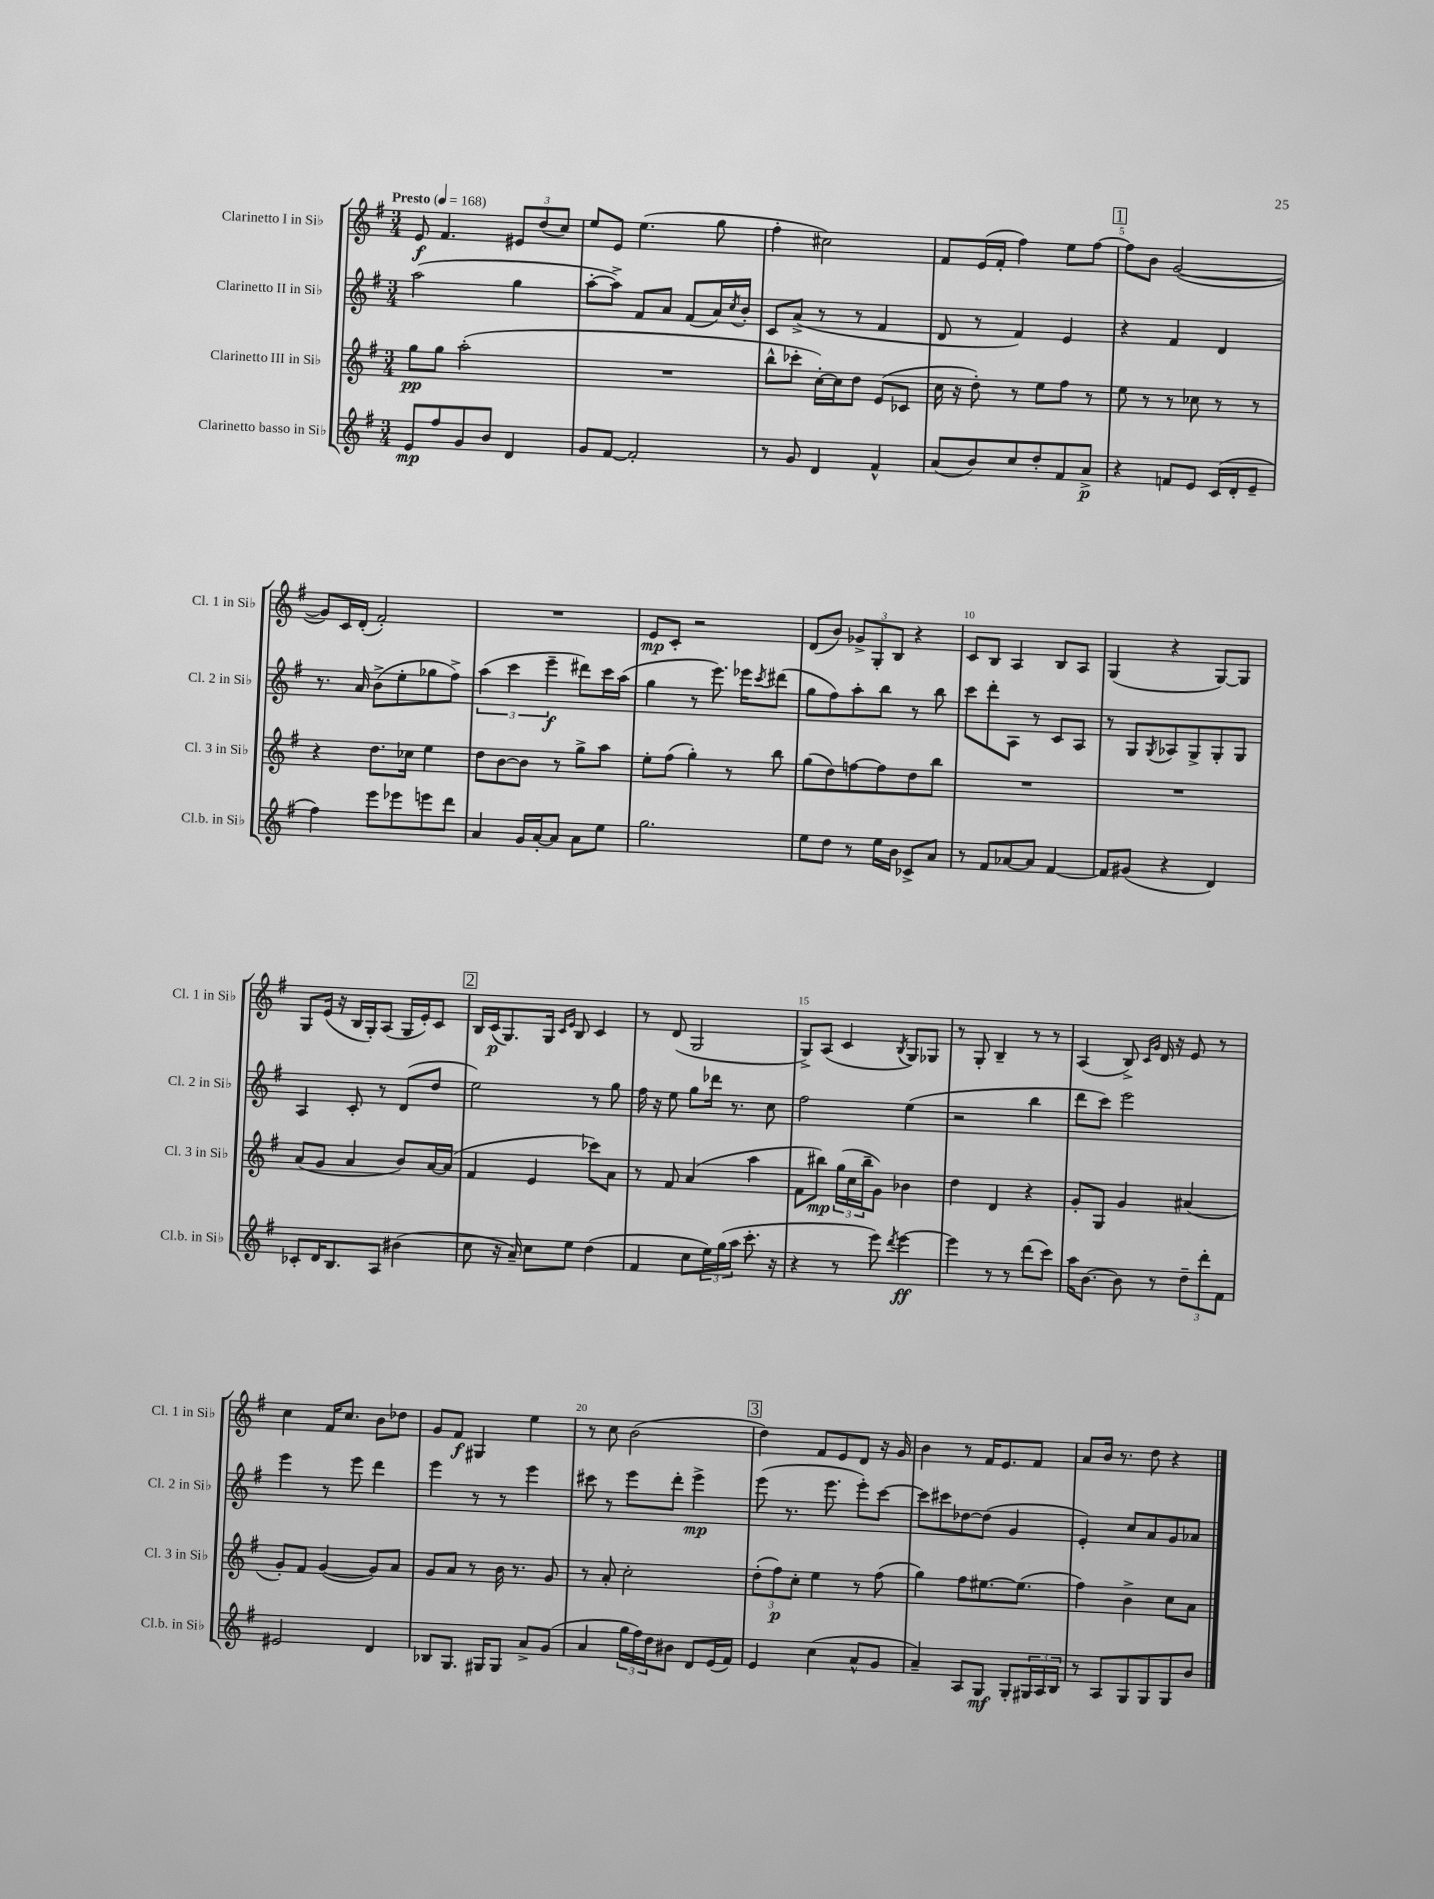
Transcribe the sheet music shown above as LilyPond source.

<<
\new StaffGroup <<
\new Staff = "s0" \with { instrumentName = "Clarinetto I in Sib" shortInstrumentName = "Cl. 1 in Sib" } {
    \clef treble \key g \major \numericTimeSignature \time 3/4 \tempo "Presto" 4 = 168
    e'8\f fis'4. \tuplet 3/2 { eis'8 d''8( c''8) } |
    e''8 e'8 e''4.( g''8 |
    fis''4-. cis''2) |
    fis'8 e'16( fis'16-. fis''4) e''8 fis''8~ |
    \mark \markup { \box "1" } fis''8 b'8 g'2~( |
    g'8) c'16 d'16-.( fis'2-.) |
    R2. |
    e'8\mp c'8-. r2 |
    d'8( b'8) \tuplet 3/2 { ges'8-> g8-. b8 } r4 |
    c'8 b8 a4 b8 a8 |
    g4( r4 g8~) g8 |
    g8 e'16( r16 b16 g16-.) a8( g16 e'16-.) c'8 |
    \mark \markup { \box "2" } b16 c'16\p( g8.) g16 \grace { c'16 e'16 } b8 c'4 |
    r8 d'8( g2 |
    g8->) a8( c'4 \acciaccatura { b8 } g8) ges8 |
    r8 g8-. b4-- r8 r8 |
    a4( b8->) \grace { c'16 g'16 } d'16 r16 e'8 r8 |
    c''4 fis'16 c''8. b'8 des''8 |
    g'8 fis'8\f gis4 e''4 |
    r8 c''8 b'2( |
    \mark \markup { \box "3" } d''4) fis'8 e'8 d'8 r16 g'16 |
    b'4 r8 fis'16 e'8. fis'8 |
    a'8 b'16 r8. d''8 r4 \bar "|." |
}
\new Staff = "s1" \with { instrumentName = "Clarinetto II in Sib" shortInstrumentName = "Cl. 2 in Sib" } {
    \clef treble \key g \major \numericTimeSignature \time 3/4
    a''2( g''4 |
    a''8~-. a''8->) fis'8 a'8 fis'8( a'16) \acciaccatura { c''8 } b'16-. |
    c'8 a'8->( r8 r8 fis'4 |
    d'8 r8 fis'4) e'4 |
    \mark \markup { \box "1" } r4 fis'4 d'4 |
    r8. a'16 b'8->( e''8-. ges''8 fis''8->) |
    \tuplet 3/2 { a''4( c'''4 e'''4--\f } dis'''8) c'''16 a''16( |
    g''4 r8 e'''8.) ees'''16 \acciaccatura { c'''8 } dis'''8( |
    g''8 fis''8) a''8-. b''8 r8 b''8 |
    c'''8 d'''8-. a8 r8 c'8 a8 |
    r8 g8 \acciaccatura { g8 } aes8 g8-> g8-. g8 |
    a4 c'8-. r8 d'8( d''8 |
    \mark \markup { \box "2" } e''2) r8 g''8 |
    fis''16 r16 e''8 g''8 des'''16 r8. c''8 |
    fis''2 e''4( |
    r2 b''4 |
    d'''8 c'''8) e'''2 |
    e'''4 r8 e'''8 d'''4 |
    e'''4 r8 r8 e'''4 |
    cis'''8 r8 e'''8 d'''8-. e'''4->\mp |
    \mark \markup { \box "3" } e'''8( r8. e'''8. e'''8-.) c'''8~ |
    c'''8 cis'''8 des''8~ des''8( g'4 |
    e'4-.) c''8 a'8 g'8 aes'8 \bar "|." |
}
\new Staff = "s2" \with { instrumentName = "Clarinetto III in Sib" shortInstrumentName = "Cl. 3 in Sib" } {
    \clef treble \key g \major \numericTimeSignature \time 3/4
    g''8\pp g''8 a''2-.( |
    R2. |
    b''8-^ ces'''8-. c''16~-.) c''16 d''8 e'8( ces'8 |
    c''16 r16 d''8-.) r8 e''8 fis''8 r8 |
    \mark \markup { \box "1" } e''8 r8 r8 ces''8 r8 r8 |
    r4 d''8. ces''16 e''4 |
    d''8 b'8~ b'8 r8 g''8-> a''8 |
    e''8-. fis''8( g''4-.) r8 b''8 |
    g''8( d''8) f''8~ f''8 d''8 b''8 |
    R2. |
    R2. |
    a'8( g'8 a'4 b'8) a'16~ a'16( |
    \mark \markup { \box "2" } fis'4 e'4 ces'''8) a'8 |
    r8 fis'8 a'4( a''4 |
    fis'8 bis''8\mp) \tuplet 3/2 { g''16( c''16 bis''16-- } g'8) bes'4 |
    d''4 d'4 r4 |
    g'8-. g8 g'4 ais'4( |
    g'8-.) fis'8 g'4~( g'8) a'8 |
    g'8 a'8 r8 b'16 r8. g'8 |
    r8 a'8-. c''2-. |
    \mark \markup { \box "3" } \tuplet 3/2 { d''8-.( fis''8\p) c''8-. } e''4 r8 fis''8( |
    g''4) fis''8 eis''8.~ eis''8.( |
    fis''4) b'4-> c''8 a'8 \bar "|." |
}
\new Staff = "s3" \with { instrumentName = "Clarinetto basso in Sib" shortInstrumentName = "Cl.b. in Sib" } {
    \clef treble \key g \major \numericTimeSignature \time 3/4
    e'8\mp fis''8 g'8 b'8 d'4 |
    g'8 fis'8~ fis'2-. |
    r8 g'8 d'4 fis'4-^ |
    a'8( b'8) c''8 d''8-. fis'8 a'8->\p |
    \mark \markup { \box "1" } r4 f'8 e'8 c'16( d'16-. e'8-- |
    fis''4) e'''8 ees'''8 e'''8 d'''8 |
    a'4 g'16 a'16~-. a'8 a'8 e''8 |
    g''2. |
    e''8 d''8 r8 e''16 b'16 ces'8-> a'8 |
    r8 fis'8 aes'8~ aes'8 fis'4~ |
    fis'8 gis'8( r4 d'4) |
    ces'8-. d'16 b8. a8 bis'4( |
    \mark \markup { \box "2" } c''8 r16 a'16--) c''8 e''8 d''4( |
    fis'4 c''8 \tuplet 3/2 { e''16) g''16( a''16 } c'''8.-. r16 |
    r4 r8 e'''8) \acciaccatura { d'''8 } e'''4~\ff |
    e'''4 r8 r8 d'''8( c'''8) |
    a''16 b'8.~ b'8 r8 \tuplet 3/2 { d''8-- d'''8-. fis'8 } |
    eis'2 d'4 |
    bes8 g8. gis16 gis8 a'8-> g'8( |
    a'4 \tuplet 3/2 { g''16 fis''16) d''16 } bis'8 d'8 e'16( fis'16) |
    \mark \markup { \box "3" } e'4 c''4( a'8-^ g'8 |
    a'4--) a8 g8\mf g8-. \tuplet 3/2 { gis16 a16 b16 } |
    r8 a8 g8 g8 g8 b'8 \bar "|." |
}
>>
>>
\layout { \context { \Score \override BarNumber.break-visibility = ##(#f #t #t) barNumberVisibility = #(every-nth-bar-number-visible 5) } }
